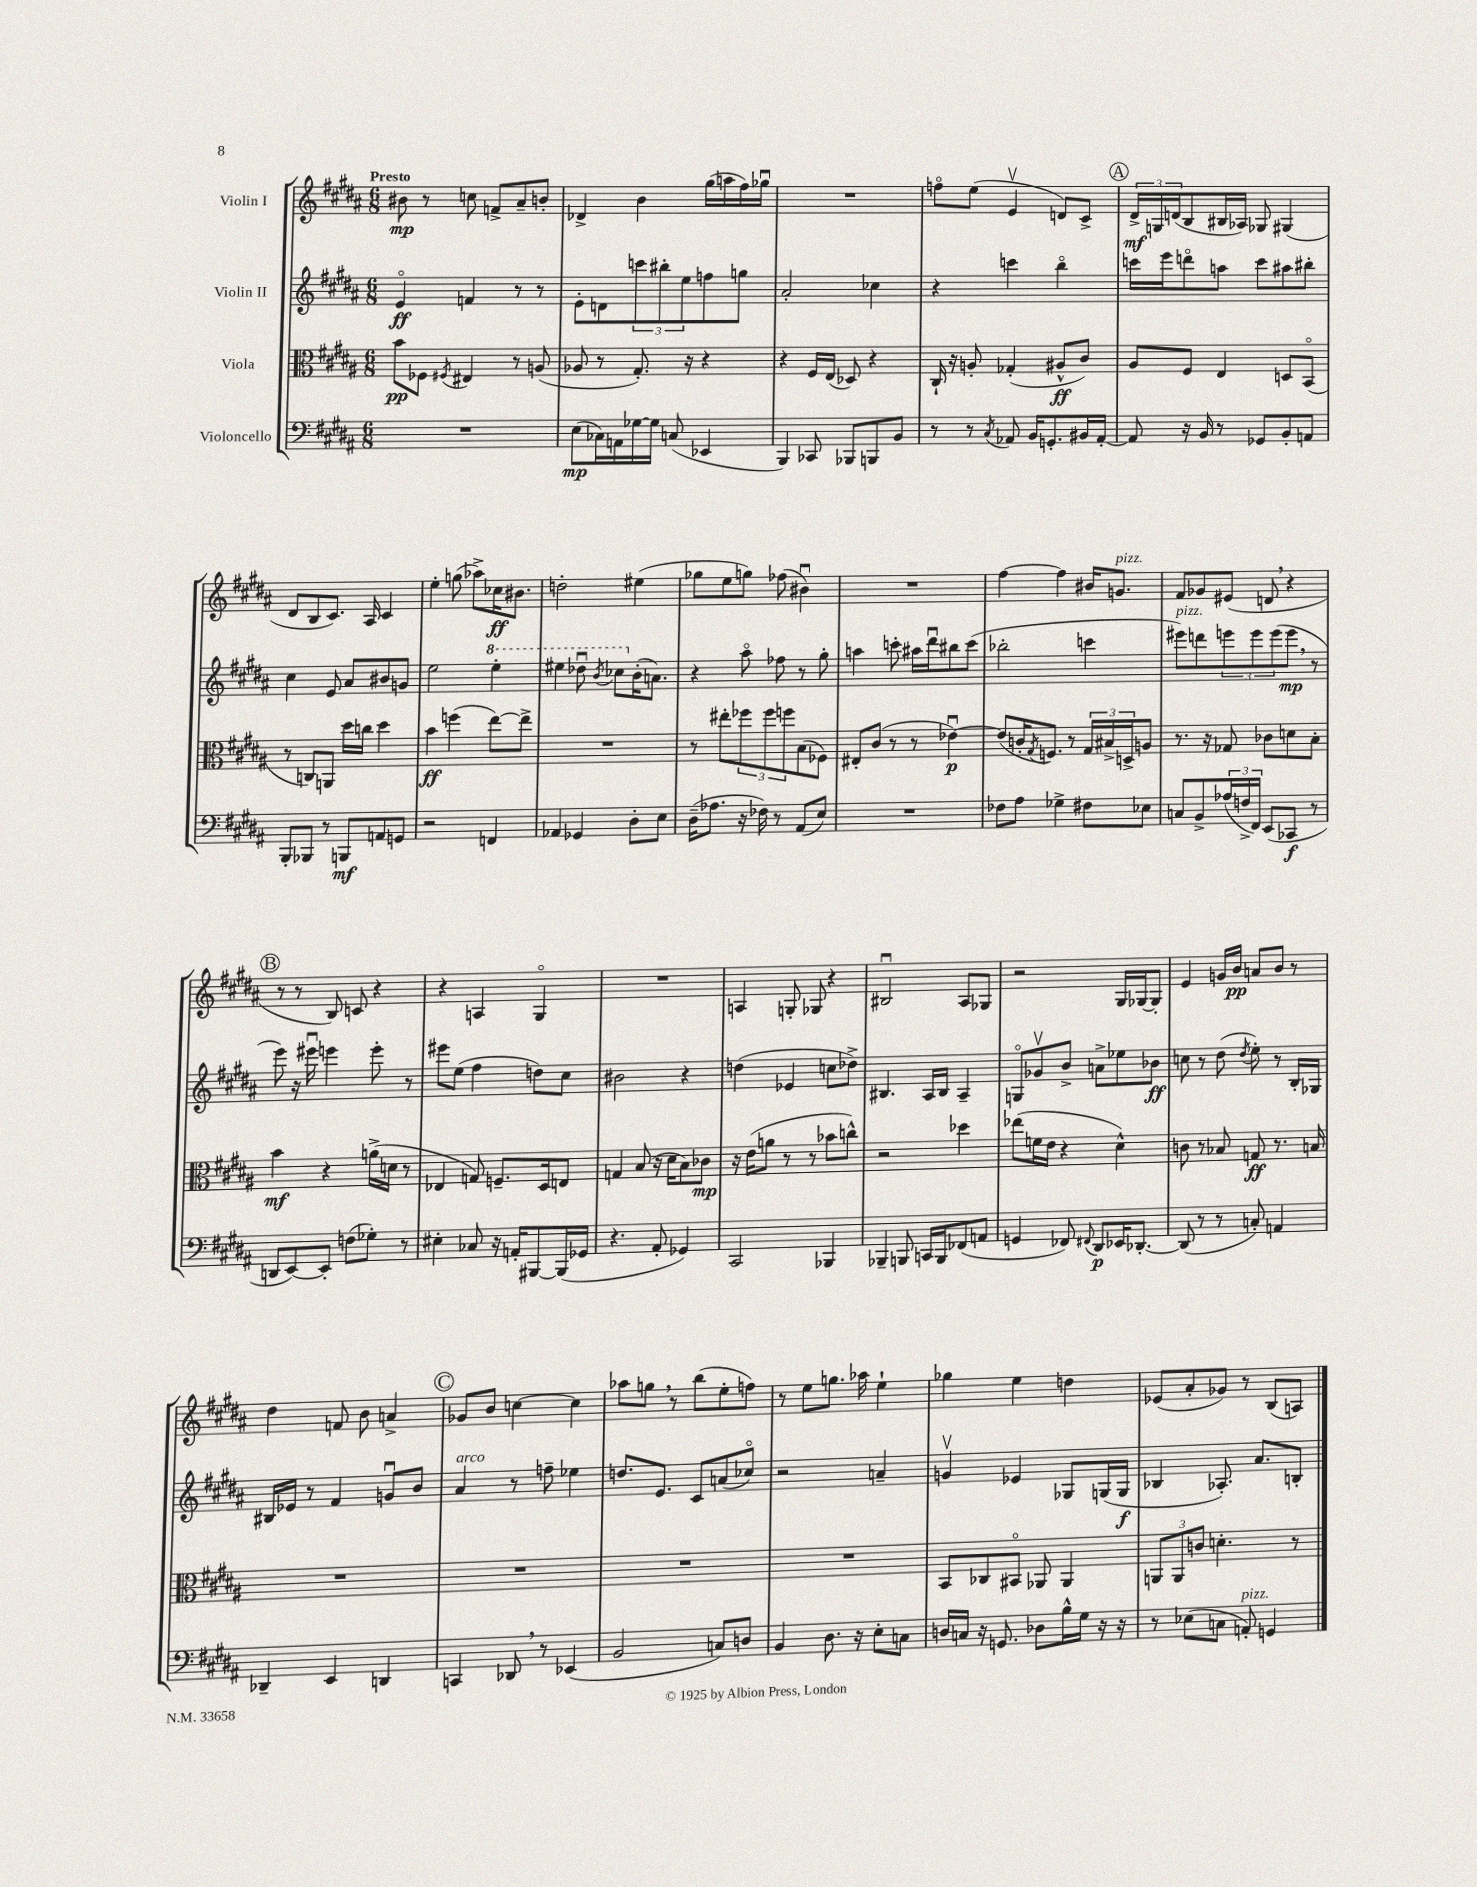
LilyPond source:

<<
\new StaffGroup <<
\new Staff = "s0" \with { instrumentName = "Violin I" } {
    \clef treble \key b \major \numericTimeSignature \time 6/8 \tempo "Presto"
    bis'8\mp r8 c''8 f'8-> ais'8-- b'8-. |
    des'4-> b'4 gis''16( a''16 fis''16) ges''16\downbow |
    R2. |
    f''8\flageolet e''8( e'4\upbow d'8) cis'8-> |
    \mark \markup { \circle "A" } \tuplet 3/2 { dis'16->\mf g16 d'16( } b8 bis16 aes16) ges8 gis4( |
    dis'8 b8 cis'8.) ais16 cis'4 |
    e''4-. g''8( aes''8->) ces''16\ff bis'8. |
    d''2-. eis''4( |
    ges''8 e''8 g''8) fes''8( bis'4\downbow) |
    R2. |
    fis''4~ fis''4 bis'16 g'8.^\markup { \italic "pizz." } |
    fis'8 ges'8 eis'8( d'8 \breathe r4 |
    \mark \markup { \circle "B" } r8 r8 b8) c'8 r4 |
    r4 a4 gis4\flageolet |
    R2. |
    a4 g8-. ges8 r4 |
    bis2\downbow ais8 ges8 |
    r2 gis16 ges16~ ges8-. |
    e'4 g'16 b'16\pp a'8 b'8 r8 |
    dis''4 f'8 b'8 a'4-> |
    \mark \markup { \circle "C" } ges'8 b'8 c''4~ c''4 |
    aes''8 g''8 \breathe r8 b''8( e''8-. f''8) |
    r8 e''8 g''8. aes''16 e''4-! |
    ges''4 e''4 d''4 |
    ees'8( ais'8-. ges'8) r8 b8( a8) \bar "|." |
}
\new Staff = "s1" \with { instrumentName = "Violin II" } {
    \clef treble \key b \major \numericTimeSignature \time 6/8
    e'4\flageolet\ff f'4 r8 r8 |
    e'8-. d'8 \tuplet 3/2 { c'''8 bis''8-. e''8 } f''8 g''8 |
    ais'2-. ces''4 |
    r4 c'''4 b''4\flageolet |
    \mark \markup { \circle "A" } c'''16 e'''16 d'''8\flageolet a''8 c'''8 ais''8 bis''8-. |
    cis''4 e'8 ais'8 bis'8 g'8 |
    e''2 \ottava #1 e'''4-. |
    eis'''4 des'''8\downbow \acciaccatura { b''8 } ces'''8 \ottava #0 b'16-.( a'8.) |
    r4 ais''8\flageolet fes''8 r8 gis''8-. |
    a''4 c'''8-. ais''16 dis'''16\downbow bis''8 c'''8( |
    bes''2-. c'''4 |
    eis'''8^\markup { \italic "pizz." }) d'''8 \tuplet 3/2 { e'''8 e'''8 e'''8( } e'''8\mp \breathe r8 |
    \mark \markup { \circle "B" } e'''8) r16 eis'''16\downbow e'''4 e'''8-. r8 |
    eis'''8 e''8( fis''4 d''8) cis''8 |
    bis'2 r4 |
    d''4( ees'4 c''8 des''8->) |
    bis4. ais16 bis16 ais4-- |
    g8\flageolet ges'8\upbow b'8-> a'8-> ees''8 bes'8\ff |
    c''8 r8 dis''8( \acciaccatura { dis''8 } e''8-.) r8 b16-. ges16 |
    bis16 ees'16 r8 fis'4 g'8\downbow b'8 |
    \mark \markup { \circle "C" } ais'4^\markup { \italic "arco" } r8 f''8-- ees''4 |
    d''8. e'8. cis'8 a'8( ces''8\flageolet) |
    r2 a'4-- |
    g'4\upbow ees'4 ges8 g16( g16\f |
    bes4 aes8.-.) ais'8. b8-. \bar "|." |
}
\new Staff = "s2" \with { instrumentName = "Viola" } {
    \clef alto \key b \major \numericTimeSignature \time 6/8
    b'8\pp fes8 \acciaccatura { fis8 } eis4 r8 a8( |
    aes8 r8 gis8.-.) r16 r4 |
    r4 fis16 e16( des8) r4 |
    cis16-! r16 a8-. ges4-.( ais8-^\ff cis'8) |
    \mark \markup { \circle "A" } ais8 fis8 e4 d8 b,8\flageolet( |
    r8 c8) a,8 dis''16 c''16 dis''4 |
    b'4\ff f''4( e''8~) e''8-> |
    R2. |
    r8 eis''8-. \tuplet 3/2 { fes''8 fes''8 f''8 } b8( fes8) |
    eis8-. cis'8( r8 r8 ees'4~\downbow\p) |
    ees'8( c'16-. \acciaccatura { gis8 } f8.) r8 \tuplet 3/2 { gis16 bis16-> d16-> } a8 |
    r8. r16 ges8 ces'8 d'8 b8-. |
    \mark \markup { \circle "B" } b'4\mf r4 a'16->( d'16 r8 |
    ees4 g8) f8.-- dis16 e8 |
    g4 b8( r16 dis'16 b8) ces'8\mp |
    r16 e'16( a'8 r8 r8 bes'8 c''8-^) |
    r2 des''4 |
    ees''8( f'16 e'16 r4 dis'4-^) |
    c'8 r8 bes8 g8\ff r8. b16 |
    R2. |
    \mark \markup { \circle "C" } R2. |
    R2. |
    R2. |
    b,8 ces8 bis,8\flageolet aes,8 aes,4 |
    \tuplet 3/2 { a,8 a,8 c'8 } d'4.-. r8 \bar "|." |
}
\new Staff = "s3" \with { instrumentName = "Violoncello" } {
    \clef bass \key b \major \numericTimeSignature \time 6/8
    R2. |
    e8\mp( ces16) a,16 ges16~ ges16 c8( ees,4 |
    b,,4) ces,8 bes,,8 b,,8 b,8 |
    r8 r8 \acciaccatura { cis8 } aes,8 b,16 g,8.-. bis,16 aes,16~-. |
    \mark \markup { \circle "A" } aes,8 r16 b,16 r8 ges,8 b,8-. a,8 |
    b,,8-. bes,,8 r8 b,,8\mf a,8 g,8 |
    r2 f,4 |
    aes,4 ges,4 dis8-. e8 |
    dis16--( aes8. r16 fes16) r8 ais,8( e8) |
    R2. |
    fes8 ais8 ges4-> fis8 ees8 |
    c8 b,8-> \tuplet 3/2 { aes16( f16-> fis,16) } e,8( ces,8\f r8 |
    \mark \markup { \circle "B" } d,8 e,8~) e,8-. f8( ges8-.) r8 |
    eis4-. ces8 r16 a,16-. bis,,8~ bis,,16( ges,16 |
    r4. ais,8-. ges,4) |
    cis,2 bes,,4 |
    bes,,4-- b,,8 c,16 b,,16 fes,8( a,8 |
    g,4 fes,8) \appoggiatura { fis,8 } dis,8\p ees,16 des,8.~-. |
    des,8( r8 r8 c8-.) a,4 |
    des,4-- e,4 d,4 |
    \mark \markup { \circle "C" } c,4 des,8 \breathe r8 ees,4( |
    b,2 c8) d8 |
    b,4 dis8. r16 e8-. c8 |
    d16 c16 r16 g,8. des8 b16-^ gis16 r16 r16 |
    r8 ees8( c8 a,8-.^\markup { \italic "pizz." }) g,4 \bar "|." |
}
>>
>>
\layout { \context { \Score \remove "Bar_number_engraver" } }
